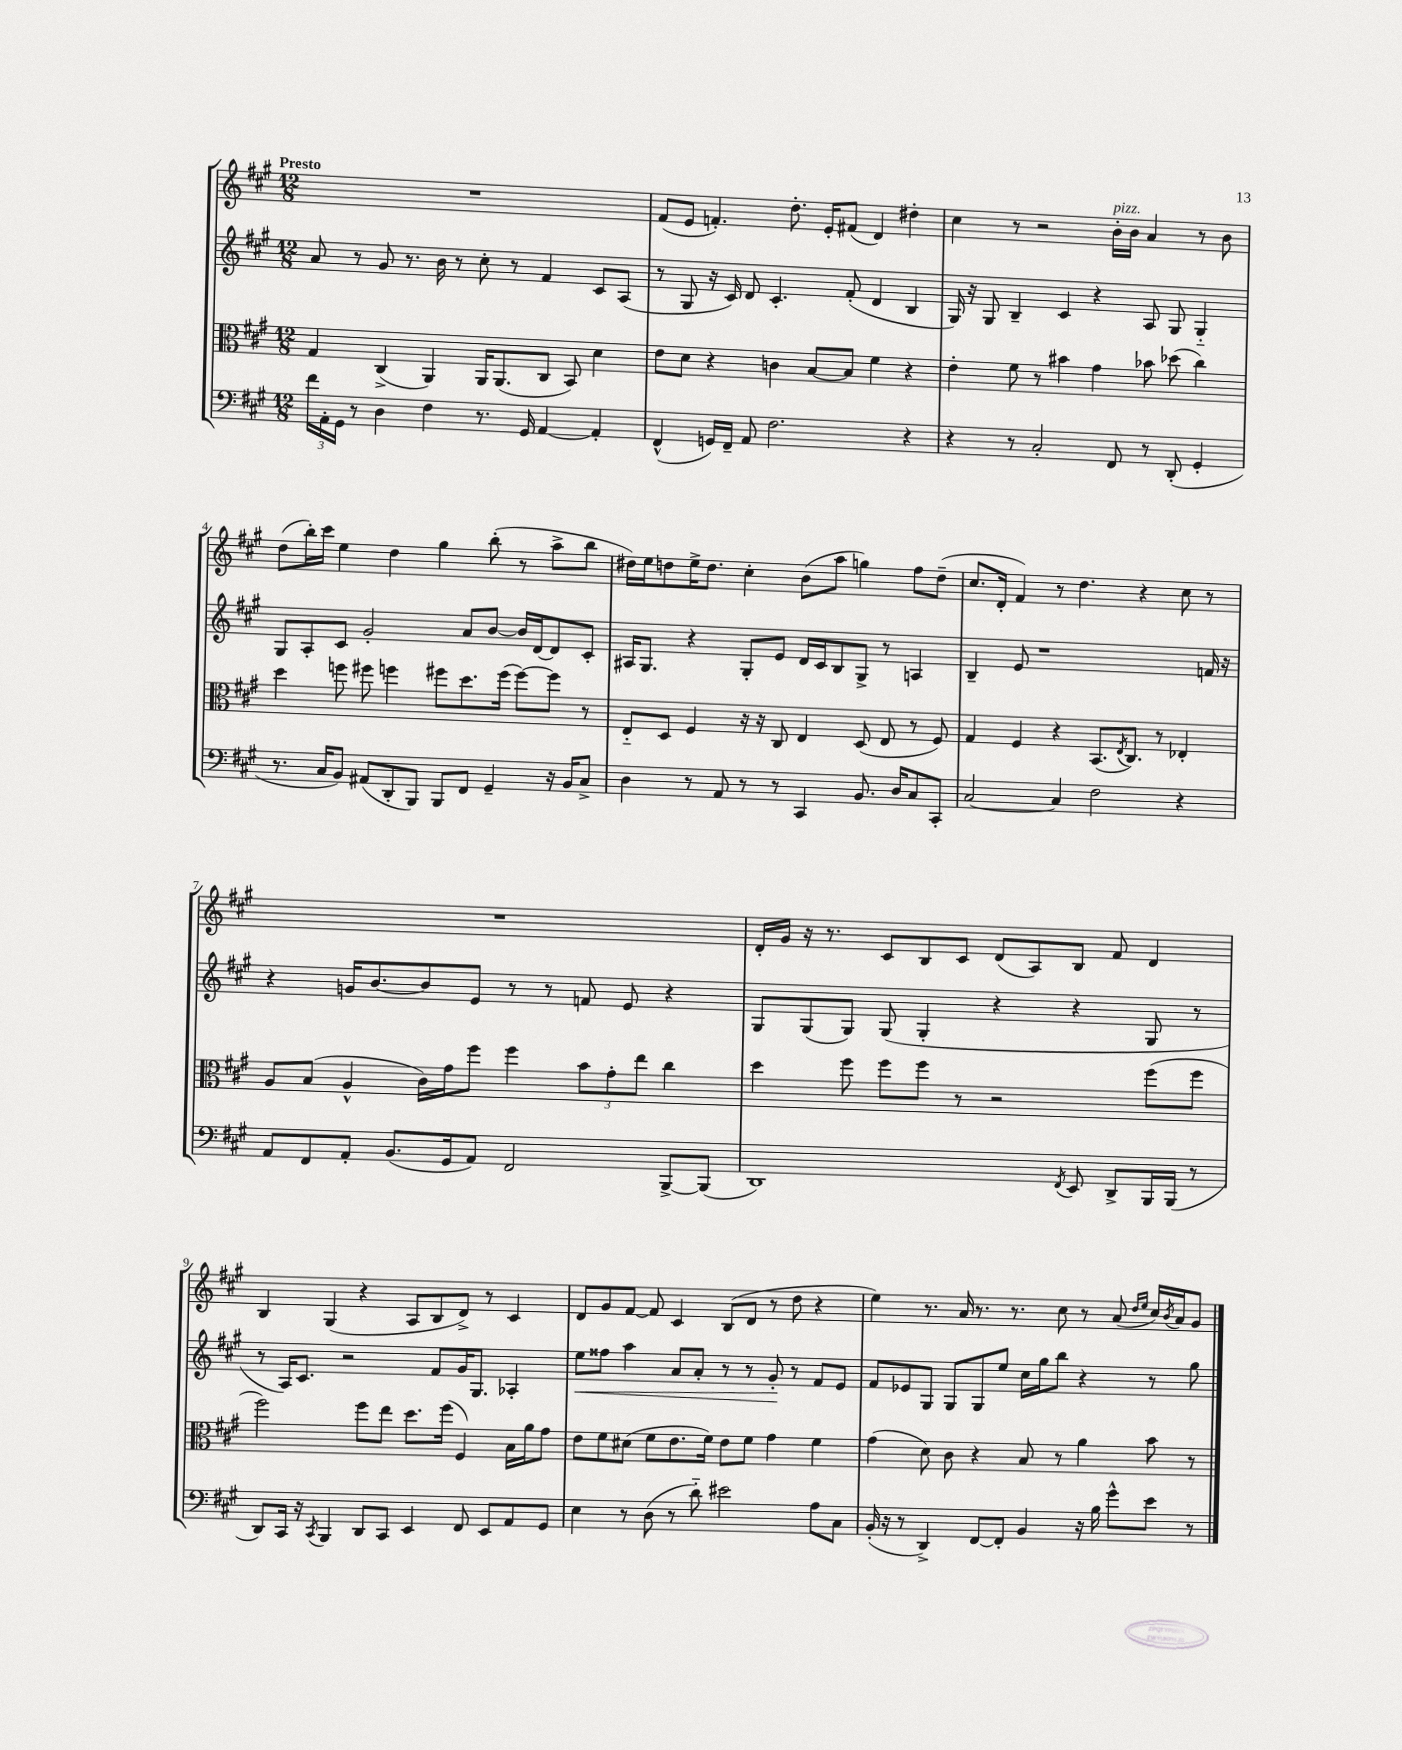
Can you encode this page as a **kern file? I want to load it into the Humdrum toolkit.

**kern	**kern	**kern	**kern
*staff4	*staff3	*staff2	*staff1
*clefF4	*clefC3	*clefG2	*clefG2
*k[f#c#g#]	*k[f#c#g#]	*k[f#c#g#]	*k[f#c#g#]
*M12/8	*M12/8	*M12/8	*M12/8
24f#	4G#	8a	1.r
24AA'	.	.	.
24GG#	.	.	.
8r	.	8r	.
4D	(4C#^	8g#	.
.	.	8.r	.
4F#	4AA)	.	.
.	.	16b	.
.	.	8r	.
8.r	16AA	8cc#'	.
.	(8.AA	.	.
.	.	8r	.
16GG#	.	.	.
[4AA	8C#	4f#	.
.	8BB)	.	.
4AA']	4d	8c#	.
.	.	(8A	.
=	=	=	=
(4FF#^^	8e	8r	(8f#
.	8d	8G#	8e
16GG)	4r	16r	4.f')
16FF#~	.	16c#)	.
8AA	.	8d	.
2.F#	4c	4.c#'	.
.	.	.	8.dd'
.	[8B	.	.
.	.	.	16e'
.	8B]	(8f#'	(8f#
.	4f#	4d	4d)
4r	4r	4B	4dd#'
=	=	=	=
4r	4e'	16G#)	4cc#
.	.	16r	.
.	.	8G#	.
8r	8f#	4B~	8r
2C#'	8r	.	2r
.	4b#	4c#	.
.	4g#	4r	.
8FF#	.	.	16b'
.	.	.	16b
8r	8b-	8A	4a
(8DD'	(8dd-	8G#	.
4GG#'	4cc#)	4G#'~	8r
.	.	.	8b
=	=	=	=
8.r	4dd	8G#	(8dd
.	.	8A'	16bb')
16C#	.	.	16ccc#
8BB)	8ff	8c#	4ee
(8AA#	8ff#	2g#'	.
8DD'	4ff	.	4dd
8BBB)	.	.	.
8BBB	8ff#	.	4gg#
8FF#	8.dd	8a	.
4GG#~	.	[8b	(8bb'
.	(16ff#	.	.
.	[8ff#)	16b]	8r
.	.	[16d	.
16r	8ff#]	8d]	8aa^
16BB	.	.	.
8C#^	8r	8c#'	8bb
=	=	=	=
4D	8E'~	16A#	16dd#)
.	.	8.G#	16ee
.	8D	.	8dd
8r	4F#	4r	16ee^
.	.	.	8.dd
8AA	.	.	.
8r	16r	8G#'	4cc#'
.	16r	.	.
8r	8C#	8e	.
4CC#	4E	16d	(8b
.	.	16c#	.
.	.	8B	8aa
8.BB	(8D	8G#^	4gg)
.	8E	8r	.
16D	.	.	.
8C#	8r	4A	8ff#
8CC#'	8F#)	.	(8dd~
=	=	=	=
[2C#	4G#	4B~	8.cc#
.	.	.	16d'
.	4F#	8e	4f#)
.	.	1r	.
4C#]	4r	.	8r
.	.	.	4.dd
2F#	(8.BB	.	.
.	8qE	.	.
.	8.C#)	.	.
.	.	.	4r
.	8r	.	.
4r	4E-'	.	8cc#
.	.	16f	8r
.	.	16r	.
=	=	=	=
8AA	8A	4r	1.r
8FF#	(8B	.	.
8AA'	4A^^	16g	.
.	.	[8.b	.
(8.BB	.	.	.
.	16c#)	8b]	.
16GG#	16g#	.	.
8AA)	8ff#	8e	.
2FF#	4ff#	8r	.
.	.	8r	.
.	12b	8f	.
.	12g#'	.	.
.	.	8e	.
.	12ee	.	.
[8BBB^	4cc#	4r	.
(8BBB]	.	.	.
=	=	=	=
1DD)	4dd	8G#	16d'
.	.	.	16g#
.	.	(8G#	16r
.	.	.	8.r
.	8ff#	8G#)	.
.	8ff#	(8G#	8c#
.	8ff#	4G#'	8B
.	8r	.	8c#
.	2r	4r	(8d
.	.	.	8A)
8qFF#	.	.	.
8EE	.	4r	8B
8DD^	.	.	8f#
16BBB	(8ff#	8G#	4d
(16BBB	.	.	.
8r	8ff#	8r	.
=	=	=	=
8DD)	2ff#)	8r	4B
16CC#	.	16A)	.
16r	.	8.c#	.
8qCC#	.	.	.
4BBB	.	.	(4G#
.	.	2r	.
8DD	8ff#	.	4r
8CC#	8ee	.	.
4EE	8.dd	.	8A
.	.	8f#	8B
.	(16ff#	.	.
8FF#	4F#)	16g#	8d^)
.	.	8.G#	.
8EE	.	.	8r
8AA	16B	4A-'	4c#
.	16a	.	.
8GG#	8g#	.	.
=	=	=	=
4E	8e	8ee	8d
.	8f#	8ff##	8g#
8r	(8d#	4aa	[8f#
(8D	8f#	.	8f#]
8r	8.e	8a	4c#
8d'~)	.	8a'	.
.	16f#)	.	.
2e#	8e	8r	(8B
.	8f#	8r	8d
.	4g#	8g#'	8r
.	.	8r	8dd
8A	4f#	8f#	4r
8C#	.	8e	.
=	=	=	=
(16BB'	(4g#	8f#	4ee)
16r	.	.	.
8r	.	8e-	.
4DD^)	8d)	8G#	8.r
.	8c#	8G#	.
.	.	.	16a
[8FF#	4r	8G#	8.r
8FF#']	.	8ee	.
.	.	.	8.r
4BB	8B	16cc#	.
.	.	16gg#	.
.	8r	8bb	8cc#
16r	4a	4r	8r
16B	.	.	.
8g#^^	.	.	(8a
.	.	.	16qqdd
.	.	.	16qqee
8e	8b	8r	16cc#)
.	.	.	8qb
.	.	.	16a
8r	8r	8gg#	8g#
==	==	==	==
*-	*-	*-	*-
